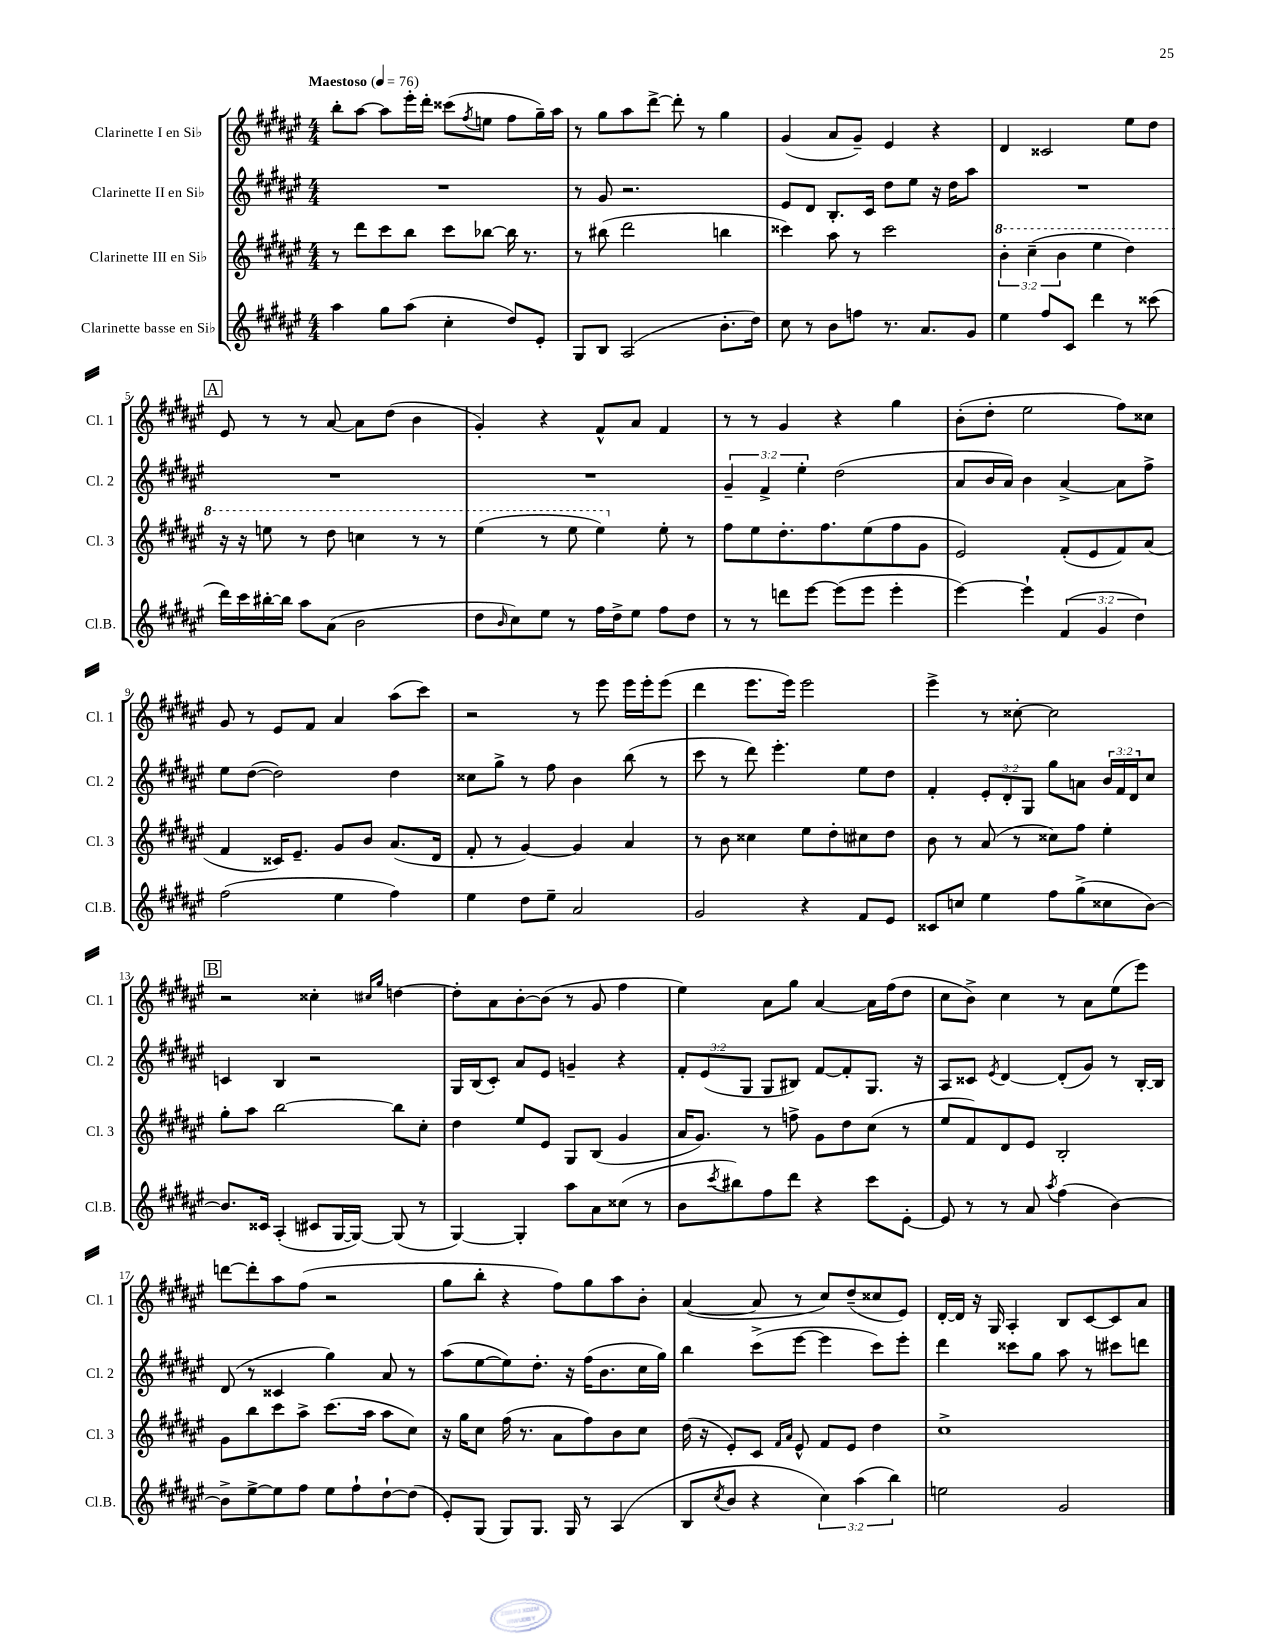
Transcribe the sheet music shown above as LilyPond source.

<<
\new StaffGroup <<
\new Staff = "s0" \with { instrumentName = "Clarinette I en Sib" shortInstrumentName = "Cl. 1" } {
    \clef treble \key fis \major \numericTimeSignature \time 4/4 \tempo "Maestoso" 4 = 76
    b''8-. ais''8~ ais''8 eis'''16-. dis'''16-. cisis'''8( \acciaccatura { fis''8 } e''8 fis''8 gis''16--) ais''16 |
    r8 gis''8 ais''8 dis'''8~-> dis'''8-. r8 gis''4 |
    gis'4( ais'8 gis'8--) eis'4 r4 |
    dis'4 cisis'2 eis''8 dis''8 |
    \mark \markup { \box "A" } eis'8 r8 r8 ais'8~ ais'8 dis''8( b'4 |
    gis'4-.) r4 fis'8-^ ais'8 fis'4 |
    r8 r8 gis'4 r4 gis''4 |
    b'8-.( dis''8-. eis''2 fis''8) cisis''8 |
    gis'8 r8 eis'8 fis'8 ais'4 ais''8( cis'''8) |
    r2 r8 eis'''8 eis'''16 eis'''16-. eis'''8( |
    dis'''4 eis'''8. eis'''16) eis'''2 |
    eis'''4-> r8 cisis''8~-. cisis''2 |
    \mark \markup { \box "B" } r2 cisis''4-. \grace { cis''16 gis''16 } d''4~ |
    d''8-. ais'8 b'8~-. b'8( r8 gis'8 fis''4 |
    eis''4) ais'8 gis''8 ais'4~ ais'16 fis''16( dis''8 |
    cis''8 b'8->) cis''4 r8 ais'8 eis''8( eis'''8) |
    d'''8~ d'''8-. ais''8 fis''8( r2 |
    gis''8 b''8-. r4 fis''8) gis''8 ais''8 b'8-. |
    ais'4~( ais'8 r8 cis''8) dis''8--( cisis''8 eis'8) |
    dis'16~-. dis'16 r16 gis16 ais4-. b8 cis'8~ cis'8 ais'8 \bar "|." |
}
\new Staff = "s1" \with { instrumentName = "Clarinette II en Sib" shortInstrumentName = "Cl. 2" } {
    \clef treble \key fis \major \numericTimeSignature \time 4/4 \override Staff.TupletNumber.text = #tuplet-number::calc-fraction-text
    R1 |
    r8 gis'8 r2. |
    eis'8 dis'8 b8.-. cis'16 dis''8 eis''8 r16 dis''16 ais''8 |
    R1 |
    \mark \markup { \box "A" } R1 |
    R1 |
    \tuplet 3/2 { gis'4-- fis'4-> eis''4-. } dis''2( |
    ais'8 b'16 ais'16) b'4 ais'4~-> ais'8 fis''8-> |
    eis''8 dis''8~( dis''2) dis''4 |
    cisis''8 gis''8-> r8 fis''8 b'4 b''8( r8 |
    cis'''8 r8 dis'''8) eis'''4.-. eis''8 dis''8 |
    fis'4-. \tuplet 3/2 { eis'8-. dis'8-. gis8 } gis''8 a'8 \tuplet 3/2 { b'16 fis'16 dis'16 } cis''8 |
    \mark \markup { \box "B" } c'4 b4 r2 |
    gis16 b16( cis'8-.) ais'8 eis'8 g'4-- r4 |
    \tuplet 3/2 { fis'8-. eis'8( gis8 } gis8 bis8) fis'8~ fis'8-. gis8. r16 |
    ais8 cisis'8 \acciaccatura { eis'8 } dis'4~ dis'8-.( gis'8) r8 b16~-. b16 |
    dis'8( r8 cisis'4 gis''4) ais'8 r8 |
    ais''8( eis''8~ eis''8) dis''8.-. r16 fis''16( b'8. cis''16 gis''16) |
    b''4 cis'''8->( eis'''8~ eis'''4 cis'''8) eis'''8-. |
    dis'''4 cisis'''8 gis''8 ais''8 r8 cis'''8 d'''8 \bar "|." |
}
\new Staff = "s2" \with { instrumentName = "Clarinette III en Sib" shortInstrumentName = "Cl. 3" } {
    \clef treble \key fis \major \numericTimeSignature \time 4/4 \override Staff.TupletNumber.text = #tuplet-number::calc-fraction-text
    r8 dis'''8 cis'''8 b''8 cis'''8 bes''8~ bes''16 r8. |
    r8 bis''8( dis'''2 b''4 |
    cisis'''4) ais''8 r8 cisis'''2 |
    \tuplet 3/2 { \ottava #1 b''4-. cis'''4--( b''4 } eis'''4 dis'''4) |
    \mark \markup { \box "A" } r16 r16 e'''8 r8 dis'''8 c'''4 r8 r8 |
    eis'''4( r8 eis'''8 eis'''4) \ottava #0 eis''8-. r8 |
    fis''8 eis''8 dis''8.-. fis''8. eis''8( fis''8 gis'8 |
    eis'2) fis'8-.( eis'8 fis'8) ais'8( |
    fis'4 cisis'16) eis'8.-- gis'8 b'8 ais'8.( dis'16 |
    fis'8-. r8 gis'4~) gis'4 ais'4 |
    r8 b'8 cisis''4 eis''8 dis''8-. cis''8 dis''8 |
    b'8 r8 ais'8( r8 cisis''8) fis''8 eis''4-. |
    \mark \markup { \box "B" } gis''8-. ais''8 b''2~ b''8 cis''8-. |
    dis''4 eis''8 eis'8 gis8 b8( gis'4 |
    ais'16 gis'8.) r8 f''8-> gis'8 dis''8 cis''8( r8 |
    eis''8 fis'8) dis'8 eis'8 b2-. |
    gis'8 b''8 cis'''8 ais''8-> cis'''8.( ais''16 ais''8 cis''8) |
    r16 gis''16 cis''8 fis''16( r8. ais'8 fis''8) b'8 cis''8 |
    dis''16( r16 eis'8-.) cis'8 \grace { fis'16 ais'16 } eis'8-^ fis'8 eis'8 dis''4 |
    cis''1-> \bar "|." |
}
\new Staff = "s3" \with { instrumentName = "Clarinette basse en Sib" shortInstrumentName = "Cl.B." } {
    \clef treble \key fis \major \numericTimeSignature \time 4/4 \override Staff.TupletNumber.text = #tuplet-number::calc-fraction-text
    ais''4 gis''8 ais''8( cis''4-. dis''8) eis'8-. |
    gis8 b8 ais2( b'8.-. dis''16) |
    cis''8 r8 b'8 f''8 r8. ais'8. gis'8 |
    eis''4 fis''8 cis'8 dis'''4 r8 cisis'''8( |
    \mark \markup { \box "A" } dis'''16) cis'''16 bis''16~-. bis''16 ais''8 ais'8( b'2 |
    dis''8 \grace { b'16 } cis''8) eis''8 r8 fis''16 dis''16-> eis''8 fis''8 dis''8 |
    r8 r8 d'''8 eis'''8~ eis'''8( eis'''8 eis'''4-. |
    eis'''4~) eis'''4-! \tuplet 3/2 { fis'4( gis'4 dis''4) } |
    fis''2( eis''4 fis''4) |
    eis''4 dis''8 eis''8-- ais'2 |
    gis'2 r4 fis'8 eis'8 |
    cisis'8 c''8 eis''4 fis''8 gis''8->( cisis''8 b'8~) |
    \mark \markup { \box "B" } b'8. cisis'16 ais4-.( cis'8 gis16~ gis16~) gis8( r8 |
    gis4~) gis4-. ais''8 ais'8 cisis''8( r8 |
    b'8 \acciaccatura { cis'''8 } bis''8) fis''8 dis'''8 r4 cis'''8 eis'8~-. |
    eis'8 r8 r8 ais'8 \acciaccatura { ais''8 } fis''4( b'4~) |
    b'8-> eis''8~-> eis''8 fis''8 eis''8 fis''8-! dis''8~-! dis''8( |
    eis'8-.) gis8( gis8) gis8. gis16 r8 ais4( |
    b8 \acciaccatura { cis''8 } b'8 r4 \tuplet 3/2 { cis''4) ais''4( b''4) } |
    e''2 gis'2 \bar "|." |
}
>>
>>
